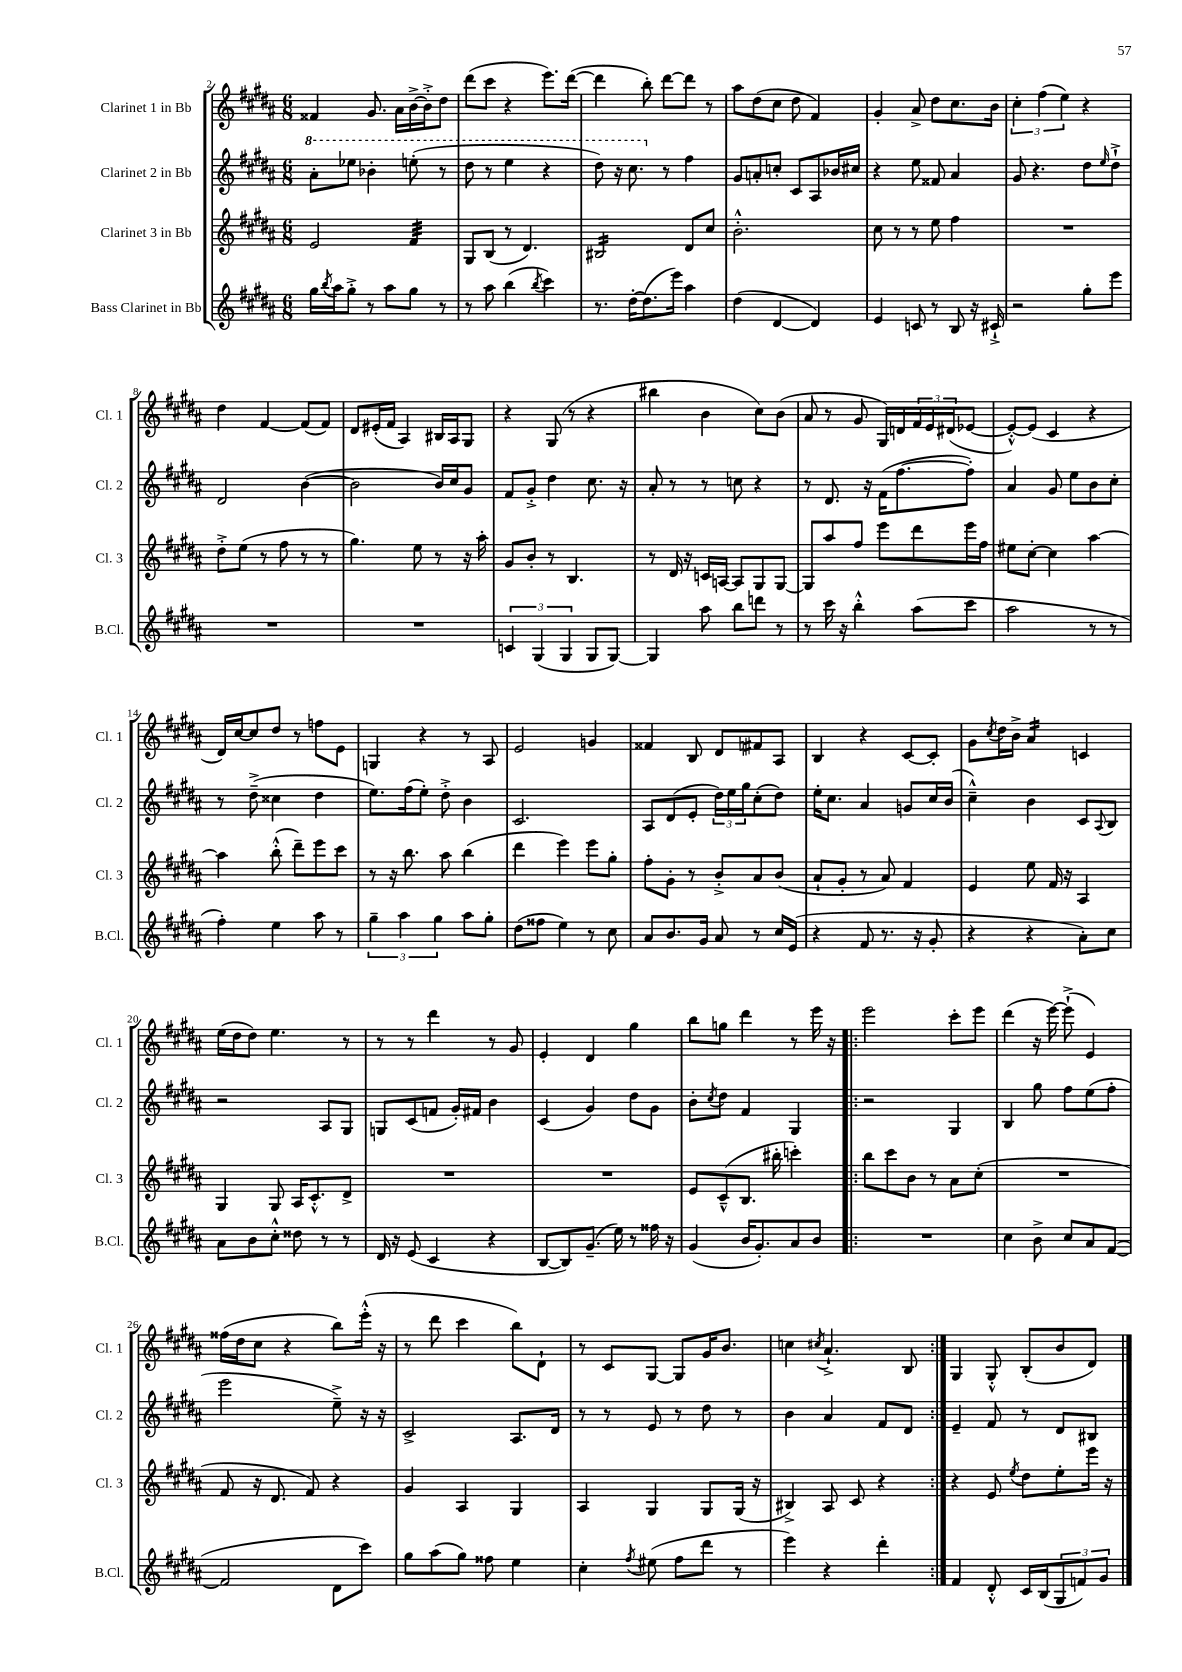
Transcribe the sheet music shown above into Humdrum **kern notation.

**kern	**kern	**kern	**kern
*staff4	*staff3	*staff2	*staff1
*clefG2	*clefG2	*clefG2	*clefG2
*k[f#c#g#d#a#]	*k[f#c#g#d#a#]	*k[f#c#g#d#a#]	*k[f#c#g#d#a#]
*M6/8	*M6/8	*M6/8	*M6/8
16gg#	2e	8aa#'	4f##
8qbb	.	.	.
16aa#	.	.	.
8gg#'^	.	8eee-	.
8r	.	4bb-'	8.g#
8aa#	.	.	.
.	.	.	16a#
8gg#	4f#	(8eee'	[16b^
.	.	.	16b'^]
8r	.	8r	8dd#
=	=	=	=
8r	8G#	8ddd#	(8ddd#
8aa#	(8B	8r	8ccc#
(4bb	8r	4eee	4r
.	4.d#)	.	.
8qbb	.	.	.
4ccc#)	.	4r	8.eee)
.	.	.	([16ddd#
=	=	=	=
8.r	2B#	8ddd#)	4ddd#]
.	.	16r	.
[16dd#'	.	8.ccc#	.
(8.dd#]	.	.	8bb')
.	.	8r	[8ddd#
16eee)	.	.	.
4aa#	8d#	4ff#	8ddd#]
.	8cc#	.	8r
=	=	=	=
(4dd#	2.b'^^	8g#	8aa#
.	.	8a'	(8dd#
[4d#	.	8cc'	8cc#
.	.	8c#	8dd#
4d#])	.	8A#	4f#)
.	.	16b-	.
.	.	16cc#	.
=	=	=	=
4e	8cc#	4r	4g#'
.	8r	.	.
8c	8r	8ee	8a#^
8r	8ee	8f##	8dd#
8B	4ff#	4a#	8.cc#
16r	.	.	.
16c#`^	.	.	16b
=	=	=	=
2r	2.r	8g#	6cc#'
.	.	4.r	.
.	.	.	(6ff#
.	.	.	6ee)
8gg#'	.	8dd#	4r
.	.	16qqee	.
8eee	.	8dd#`^	.
=	=	=	=
2.r	8dd#'^	2d#	4dd#
.	(8ee	.	.
.	8r	.	[4f#
.	8ff#	.	.
.	8r	([4b	(8f#]
.	8r	.	8f#)
=	=	=	=
2.r	4.gg#)	2b]	8d#
.	.	.	(16e#'
.	.	.	16f#
.	.	.	4A#)
.	8ee	.	.
.	8r	16b)	16B#
.	.	16cc#	16A#
.	16r	8g#	8G#
.	16aa#'	.	.
=	=	=	=
6c	8g#	8f#	4r
.	8b'	8g#'^	.
(6G#	.	.	.
.	8r	4dd#	(8G#
6G#	.	.	.
.	4.B	.	8r
8G#	.	8.cc#	4r
[8G#)	.	.	.
.	.	16r	.
=	=	=	=
4G#]	8r	8a#'	4bb#
.	16d#	8r	.
.	16r	.	.
8aa#	16c	8r	4b
.	[16A	.	.
8bb	8A]	8cc	.
8ddd	8G#	4r	8cc#)
8r	[8G#	.	(8b
=	=	=	=
8r	8G#]	8r	8a#
16ccc#	8aa#	8.d#	8r
16r	.	.	.
4bb'^^	8ff#	.	8g#
.	.	16r	.
.	8eee	(16f#	16G#)
.	.	[8.ff#	16d
(8aa#	8ddd#	.	24f#
.	.	.	24e
.	.	.	(24d#
8ccc#	16eee	8ff#'])	[8e-
.	16ff#	.	.
=	=	=	=
2aa#	8ee#	4a#	8e-'^^_)
.	[8cc#'	.	(8e-]
.	4cc#]	8g#	4c#
.	.	8ee	.
8r	[4aa#	8b	4r
8r	.	8cc#'	.
=	=	=	=
4ff#')	4aa#]	8r	16d#)
.	.	.	[16cc#
.	.	(8dd#~^	8cc#]
4ee	(8bb'^^	4cc##	8dd#
.	8ddd#~)	.	8r
8aa#	8eee	4dd#	8ff
8r	8ccc#	.	8e
=	=	=	=
6gg#~	8r	8.ee)	4G
.	16r	.	.
6aa#	.	.	.
.	8.bb	(16ff#	.
.	.	8ee')	4r
6gg#	.	.	.
.	8aa#	8dd#'^	.
8aa#	(4bb	4b	8r
8gg#'	.	.	8A#
=	=	=	=
(8dd#	4ddd#	2.c#	2e
8ff##	.	.	.
4ee)	4eee)	.	.
8r	8eee	.	4g
8cc#	8gg#'	.	.
=	=	=	=
8a#	8ff#'	8A#	4f##
8.b	8g#'	(8d#	.
.	8r	8e'	8B
16g#	.	.	.
8a#	8b'^	24dd#)	8d#
.	.	24ee	.
.	.	24gg#	.
8r	8a#	(8cc#'	8f#
16cc#	(8b	8dd#)	8A#
(16e	.	.	.
=	=	=	=
4r	8a#`	16ee'	4B
.	.	8.cc#	.
.	8g#'	.	.
8f#	8r	4a#	4r
8.r	8a#)	.	.
.	4f#	8g	[8c#
16r	.	.	.
8g#'	.	16cc#	8c#']
.	.	(16b	.
=	=	=	=
4r	4e	4cc#~^^)	8g#
.	.	.	8qcc#
.	.	.	16dd#
.	.	.	16b^
4r	8ee	4b	4a#
.	16f#	.	.
.	16r	.	.
8a#')	4A#	8c#	4c
.	.	8qqA#	.
8cc#	.	8B	.
=	=	=	=
8a#	4G#	2r	(16ee
.	.	.	16dd#
8b	.	.	8dd#)
8cc#'^^	8G#	.	4.ee
8dd##	16A#	.	.
.	8.c#'^^	.	.
8r	.	8A#	.
8r	8d#^	8G#	8r
=	=	=	=
16d#	2.r	8G	8r
16r	.	.	.
(8e	.	(8c#	8r
4c#	.	8f	4ddd#
.	.	16g#')	.
.	.	16f#	.
4r	.	4b	8r
.	.	.	8g#
=	=	=	=
[8B	2.r	(4c#	4e'
8B])	.	.	.
(8.g#~	.	4g#)	4d#
16ee)	.	.	.
8r	.	8dd#	4gg#
16ff##	.	8g#	.
16r	.	.	.
=	=	=	=
(4g#	8e	8b'	8bb
.	.	8qcc#	.
.	(8c#~^^	8dd#	8gg
16b	8.B	4f#	4ddd#
8.g#')	.	.	.
.	16bb#'	.	.
8a#	4ccc')	4G#	8r
8b	.	.	16eee
.	.	.	16r
=!|:	=!|:	=!|:	=!|:
2.r	8bb	2r	2eee
.	8ccc#	.	.
.	8b	.	.
.	8r	.	.
.	8a#	4G#	8ccc#'
.	(8cc#'	.	8eee
=	=	=	=
4cc#	2.r	4B	(4ddd#
8b^	.	8gg#	16r
.	.	.	[16eee)
8cc#	.	8ff#	(8eee`^]
8a#	.	(8ee	4e)
([8f#	.	8ff#'	.
=	=	=	=
2f#]	8f#	2eee	(16ff##
.	.	.	16dd#
.	16r	.	8cc#
.	8.d#	.	.
.	.	.	4r
.	8f#)	.	.
8d#	4r	8ee~^)	8bb)
8ccc#)	.	16r	(16eee'^^
.	.	16r	16r
=	=	=	=
8gg#	4g#	2c#^	8r
(8aa#	.	.	8ddd#
8gg#)	4A#	.	4ccc#
8ff##	.	.	.
4ee	4G#	8.A#	8bb)
.	.	.	8d#`
.	.	16d#	.
=	=	=	=
4cc#'	4A#	8r	8r
.	.	8r	8c#
8qff#	.	.	.
(8ee#	4G#	8e	[8G#
8ff#	.	8r	8G#]
8ddd#	8G#	8dd#	16g#
.	.	.	8.b
8r	(16G#	8r	.
.	16r	.	.
=	=	=	=
4eee)	4B#^)	4b	4cc
.	.	.	8qcc#
4r	8A#	4a#	4.a#`^
.	8c#	.	.
4ddd#'	4r	8f#	.
.	.	8d#	8B
=:|!	=:|!	=:|!	=:|!
4f#	4r	4e~	4G#
8d#'^^	8e	8f#	8G#'^^
.	8qee	.	.
16c#	8dd#	8r	(8B'
(16B	.	.	.
12G#	8ee'	8d#	8b
12f)	.	.	.
.	16eee	8B#	8d#)
12g#	.	.	.
.	16r	.	.
==	==	==	==
*-	*-	*-	*-
